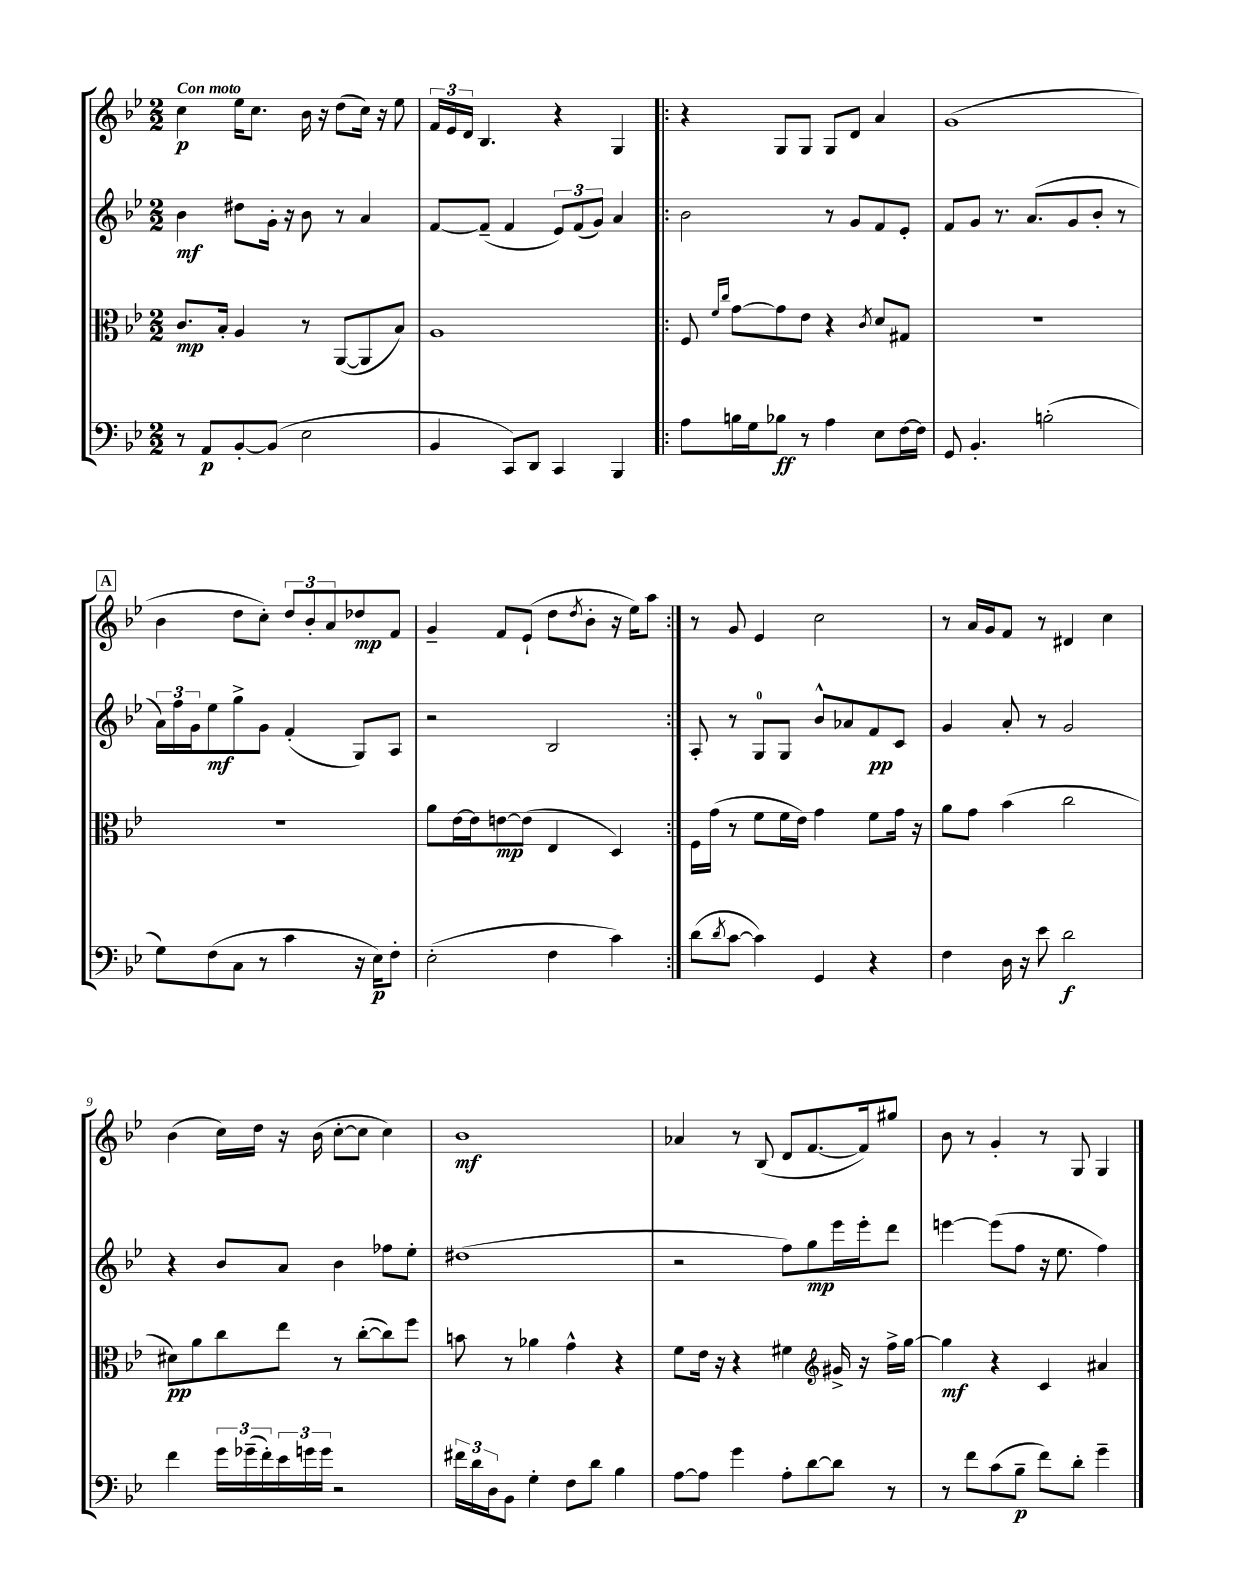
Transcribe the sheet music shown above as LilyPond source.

<<
\new StaffGroup <<
\new Staff = "s0" {
    \clef treble \key bes \major \numericTimeSignature \time 2/2 \tempo "Con moto"
    c''4\p ees''16 c''8. bes'16 r16 d''8( c''16) r16 ees''8 |
    \tuplet 3/2 { f'16 ees'16 d'16 } bes4. r4 g4 |
    \repeat volta 2 { r4 g8 g8 g8 d'8 a'4 |
    g'1( |
    \mark \markup { \box "A" } bes'4 d''8 c''8-.) \tuplet 3/2 { d''8 bes'8-. a'8 } des''8\mp f'8 |
    g'4-- f'8 ees'8-!( d''8 \acciaccatura { d''8 } bes'8-. r16 ees''16) a''8 | }
    r8 g'8 ees'4 c''2 |
    r8 a'16 g'16 f'8 r8 dis'4 c''4 |
    bes'4( c''16) d''16 r16 bes'16( c''8~-. c''8 c''4) |
    bes'1\mf |
    aes'4 r8 bes8( d'8 f'8.~ f'16) gis''8 |
    bes'8 r8 g'4-. r8 g8 g4 \bar "|." |
}
\new Staff = "s1" {
    \clef treble \key bes \major \numericTimeSignature \time 2/2
    bes'4\mf dis''8 g'16-. r16 bes'8 r8 a'4 |
    f'8~ f'8--( f'4 \tuplet 3/2 { ees'8) f'8( g'8) } a'4 |
    \repeat volta 2 { bes'2 r8 g'8 f'8 ees'8-. |
    f'8 g'8 r8. a'8.( g'8 bes'8-. r8 |
    \mark \markup { \box "A" } \tuplet 3/2 { a'16) f''16 g'16 } ees''8\mf g''8-> g'8 f'4-.( g8) a8 |
    r2 bes2 | }
    a8-. r8 g8-0 g8 bes'8-^ aes'8 f'8\pp c'8 |
    g'4 a'8-. r8 g'2 |
    r4 bes'8 a'8 bes'4 fes''8 ees''8-. |
    dis''1( |
    r2 f''8) g''8\mp ees'''16 ees'''16-. d'''8 |
    e'''4~ e'''8( f''8 r16 ees''8. f''4) \bar "|." |
}
\new Staff = "s2" {
    \clef alto \key bes \major \numericTimeSignature \time 2/2
    c'8.\mp bes16-. a4 r8 a,8~( a,8 bes8) |
    a1 |
    \repeat volta 2 { f8 \grace { f'16 c''16 } g'8~ g'8 ees'8 r4 \acciaccatura { c'8 } d'8 gis8 |
    R1 |
    \mark \markup { \box "A" } R1 |
    a'8 ees'16~ ees'16 e'8~\mp e'8( ees4 d4) | }
    f16 g'16( r8 f'8 f'16 ees'16) g'4 f'8 g'16 r16 |
    a'8 g'8 bes'4( c''2 |
    dis'8\pp) a'8 c''8 ees''8 r8 c''8~-.( c''8) f''8 |
    b'8 r8 aes'4 g'4-^ r4 |
    f'8 ees'16 r16 r4 fis'4 \clef treble gis'16-> r16 f''16-> g''16~ |
    g''4\mf r4 c'4 ais'4 \bar "|." |
}
\new Staff = "s3" {
    \clef bass \key bes \major \numericTimeSignature \time 2/2
    r8 a,8\p bes,8~-. bes,8( ees2 |
    bes,4 c,8) d,8 c,4 bes,,4 |
    \repeat volta 2 { a8 b16 g16 bes8\ff r8 a4 ees8 f16~ f16 |
    g,8 bes,4.-. b2-.( |
    \mark \markup { \box "A" } g8) f8( c8 r8 c'4 r16 ees16\p) f8-. |
    ees2-.( f4 c'4) | }
    d'8( \acciaccatura { d'8 } c'8~ c'4) g,4 r4 |
    f4 d16 r16 ees'8 d'2\f |
    f'4 \tuplet 3/2 { g'16 ges'16--( f'16-.) } \tuplet 3/2 { ees'16 g'16 g'16 } r2 |
    \tuplet 3/2 { fis'16 d'16 d16 } bes,8 g4-. f8 d'8 bes4 |
    a8~ a8 g'4 a8-. d'8~ d'8 r8 |
    r8 f'8 c'8( bes8--\p f'8) d'8-. g'4-- \bar "|." |
}
>>
>>
